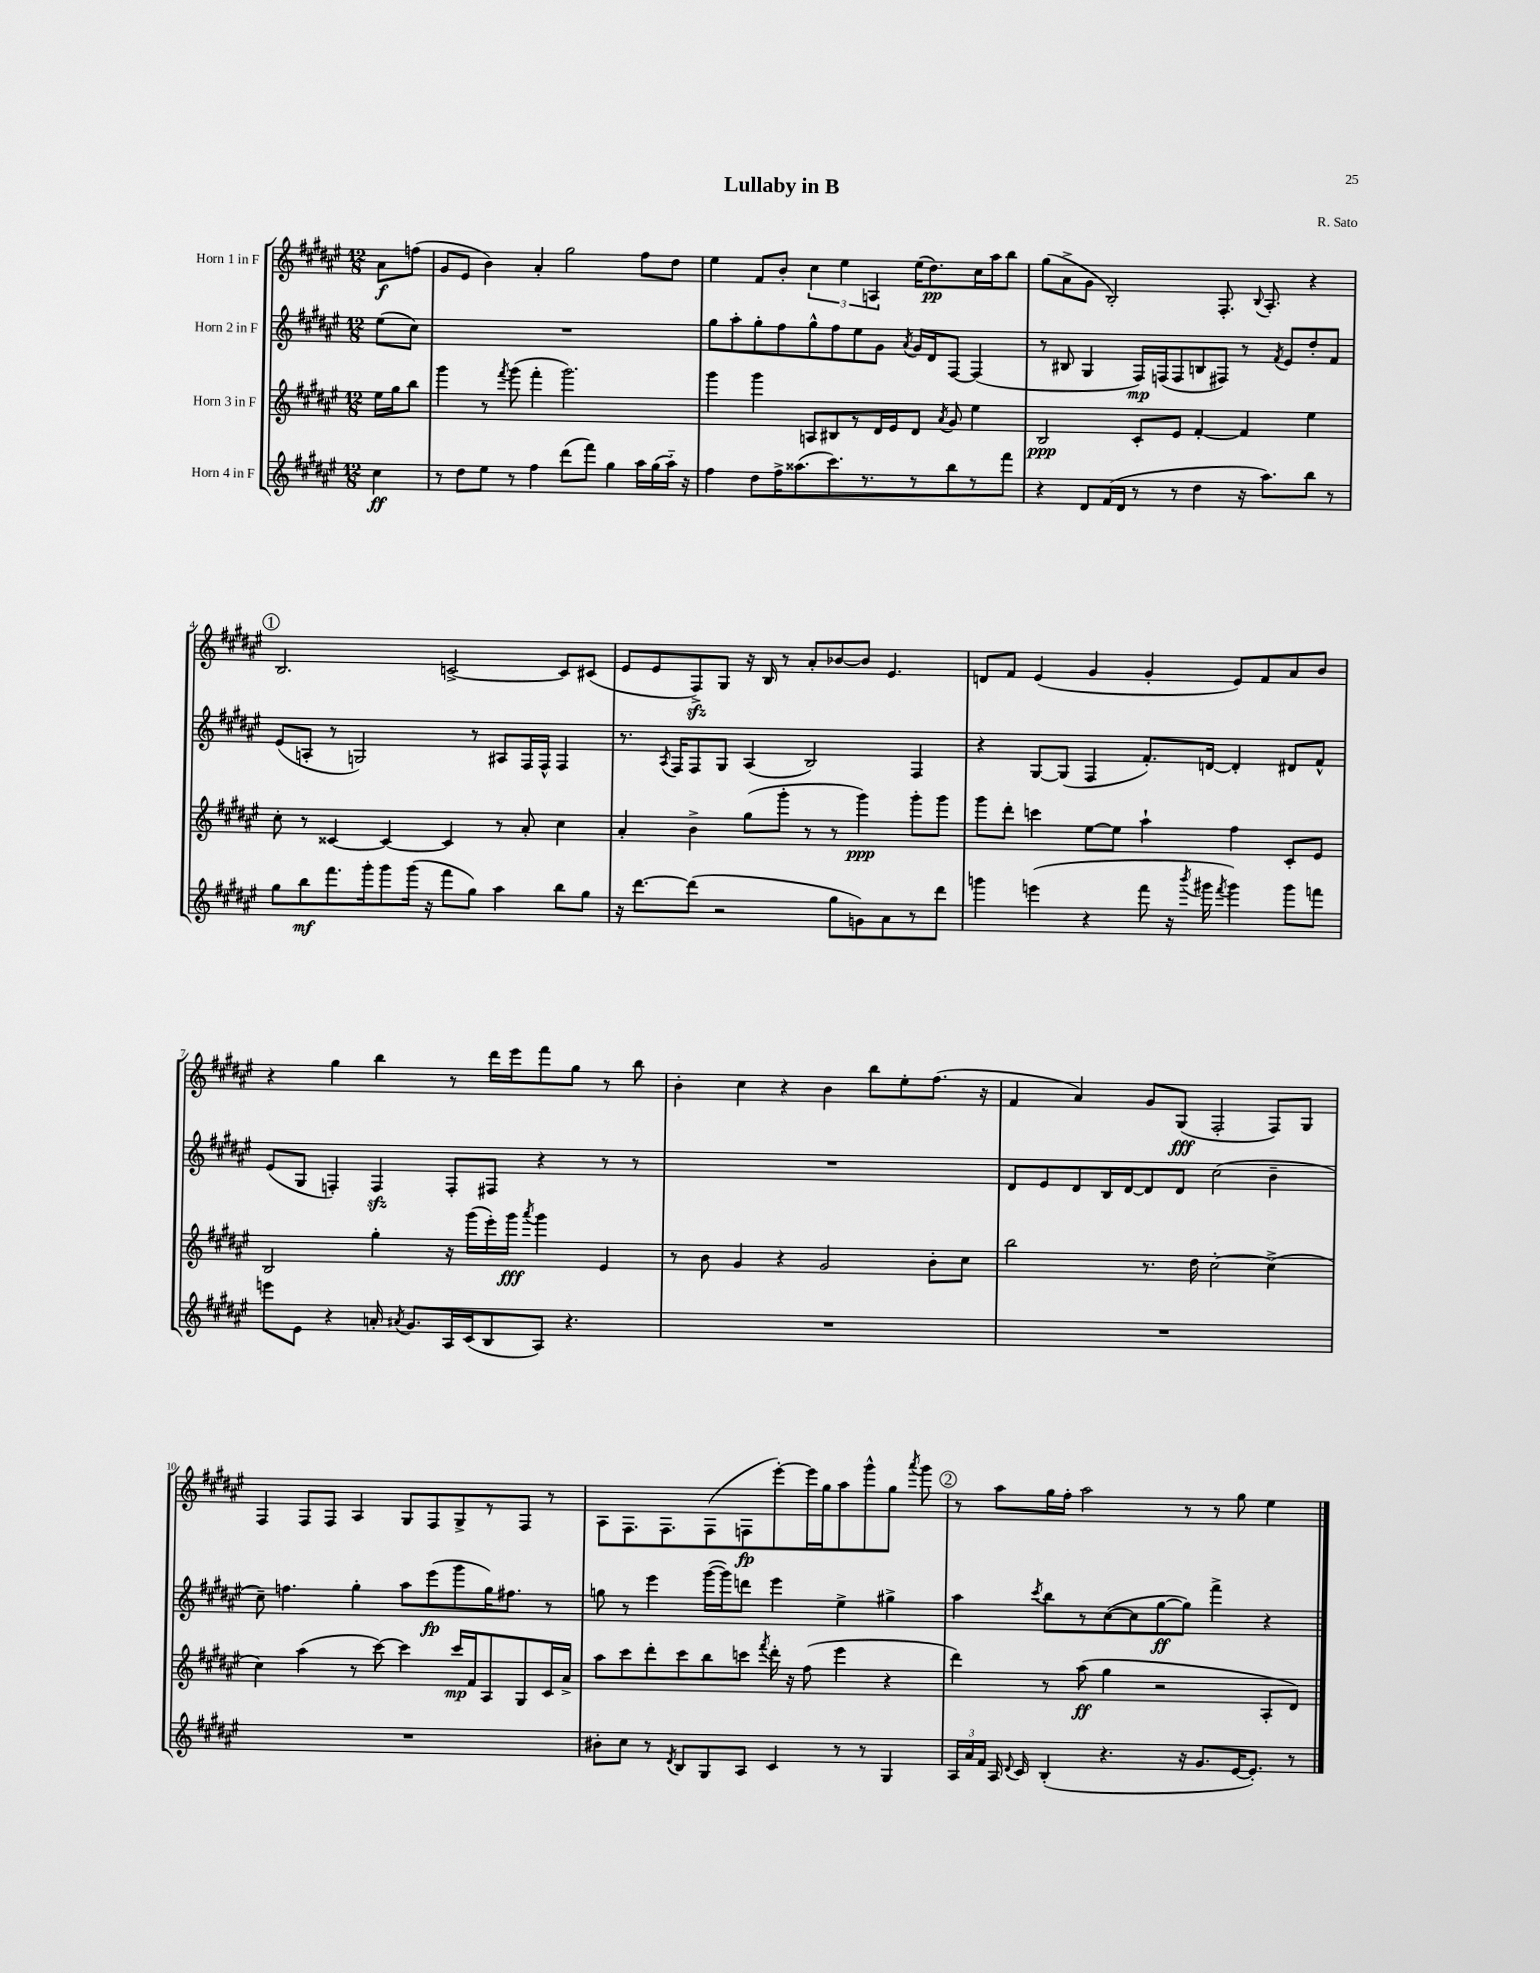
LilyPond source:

\header { title = "Lullaby in B" composer = "R. Sato" }
<<
\new StaffGroup <<
\new Staff = "s0" \with { instrumentName = "Horn 1 in F" } {
    \clef treble \key fis \major \numericTimeSignature \time 12/8 \partial 4
    \autoBeamOff ais'8[\f f''8]( |
    gis'8[ eis'8] b'4) ais'4-. gis''2 fis''8[ dis''8] |
    eis''4 fis'8[ b'8]-. \tuplet 3/2 { cis''4 eis''4 a4 } eis''16[( dis''8.\pp) cis''16 ais''16 b''8] |
    gis''8[( ais'8-> gis'8] b2-.) fis8.-. \appoggiatura { b8 } ais8.-. r4 |
    \mark \markup { \circle "1" } b2. c'2~-> c'8[ cis'8]( |
    eis'8[ eis'8 fis8->\sfz) gis8] r16 b16 r8 ais'8[-. bes'8~ bes'8] eis'4. |
    d'8[ fis'8] eis'4( gis'4 gis'4-. eis'8[) fis'8 ais'8 b'8] |
    r4 gis''4 b''4 r8 dis'''16[ eis'''16 fis'''8 gis''8] r8 b''8 |
    b'4-. cis''4 r4 b'4 b''8[ eis''8-. fis''8.]( r16 |
    fis'4 ais'4) gis'8[ gis8]\fff( fis2-. fis8[) gis8] |
    fis4 fis8[ fis8] ais4 gis8[ fis8 gis8-> r8 fis8] r8 |
    ais8[ fis8. fis8. fis8( f8\fp eis'''8~-.) eis'''16 gis''16 ais''8 gis'''8-^ gis''8] \acciaccatura { ais'''8 } gis'''8 |
    \mark \markup { \circle "2" } r8 ais''8[ gis''16 fis''16]-. ais''2 r8 r8 gis''8 eis''4 \bar "|." |
}
\new Staff = "s1" \with { instrumentName = "Horn 2 in F" } {
    \clef treble \key fis \major \numericTimeSignature \time 12/8 \partial 4
    \autoBeamOff eis''8[( cis''8]) |
    R1. |
    gis''8[ ais''8-. gis''8-. fis''8 gis''8-^ fis''8 eis''8 gis'8] \acciaccatura { ais'8 } gis'16[ dis'16 fis8]~ fis4( |
    r8 bis8 gis4 fis16[\mp) f16( f8 b8 fis8]) r8 \acciaccatura { fis'8 } eis'8[ dis''8-. fis'8] |
    \mark \markup { \circle "1" } eis'8[( a8]-. r8 g2) r8 ais8[ fis16 fis16]-^ fis4 |
    r8. \acciaccatura { ais8 } fis16[ fis8 gis8] ais4( b2) fis4 |
    r4 gis8[~ gis8]( fis4 fis'8.[-.) d'16]~ d'4-. dis'8[ fis'8]-^ |
    eis'8[( gis8] f4-.) f4\sfz f8[-. fis8] r4 r8 r8 |
    R1. |
    dis'8[ eis'8 dis'8 b16 dis'16~ dis'8 dis'8] cis''2( b'4-- |
    cis''8--) f''4. gis''4-. ais''8[ eis'''8\fp( gis'''8 gis''16) fis''8.] r8 |
    g''8 r8 eis'''4 gis'''16[~( gis'''16) d'''8] eis'''4 eis''4-> gis''4-> |
    \mark \markup { \circle "2" } ais''4 \acciaccatura { cis'''8 } b''8[ r8 cis''8~( cis''8 gis''8~\ff gis''8]) fis'''4-> r4 \bar "|." |
}
\new Staff = "s2" \with { instrumentName = "Horn 3 in F" } {
    \clef treble \key fis \major \numericTimeSignature \time 12/8 \partial 4
    \autoBeamOff eis''16[ gis''16 b''8] |
    gis'''4 r8 \acciaccatura { fis'''8 } gis'''8( fis'''4-. gis'''2.) |
    gis'''4 gis'''4 a8[ bis8 r8 dis'16 eis'16 dis'8] \acciaccatura { ais'8 } gis'8 eis''4 |
    b2\ppp cis'8[-. eis'8] fis'4~-. fis'4 eis''4 |
    \mark \markup { \circle "1" } cis''8-. r8 cisis'4~ cisis'4~ cisis'4 r8 ais'8-. cis''4 |
    ais'4-. b'4-> gis''8[( gis'''8]-. r8 r8 gis'''4\ppp) gis'''8[-. gis'''8] |
    gis'''8[ dis'''8]-. c'''4 eis''8[~ eis''8] ais''4-! fis''4 cis'8[-. eis'8] |
    b2 gis''4-. r16 gis'''16[( eis'''16-.) gis'''16]\fff \acciaccatura { ais'''8 } gis'''4 eis'4 |
    r8 b'8 gis'4 r4 gis'2 b'8[-. cis''8] |
    b''2 r8. dis''16 cis''2~-. cis''4->( |
    cis''4) ais''4( r8 cis'''8~) cis'''4 cis'''16[\mp fis'16 ais8 gis8 cis'16 ais'16]-> |
    ais''8[ cis'''8 dis'''8-. cis'''8 b''8 c'''8] \acciaccatura { fis'''8 } dis'''16-. r16 fis''8( eis'''4 r4 |
    \mark \markup { \circle "2" } dis'''4) r8 ais''8\ff( gis''4 r2 ais8[-. dis'8]) \bar "|." |
}
\new Staff = "s3" \with { instrumentName = "Horn 4 in F" } {
    \clef treble \key fis \major \numericTimeSignature \time 12/8 \partial 4
    \autoBeamOff cis''4\ff |
    r8 dis''8[ eis''8] r8 fis''4 dis'''8[( fis'''8]) gis''4 ais''16[ gis''16( ais''16]-_) r16 |
    fis''4 dis''8[ fis''16-> aisis''8.( cis'''8.) r8. r8 b''8 r8 fis'''8] |
    r4 dis'8[ fis'16( dis'16] r8 r8 dis''4 r16 ais''8.[) b''8] r8 |
    \mark \markup { \circle "1" } gis''8[ b''8\mf fis'''8. gis'''16-. gis'''8 gis'''16]( r16 fis'''8[ gis''8]) ais''4 b''8[ gis''8] |
    r16 dis'''8.[~ dis'''8]( r2 gis''8[ g'8) ais'8 r8 dis'''8] |
    g'''4 e'''4( r4 fis'''8 r16 \acciaccatura { b'''8 } gis'''16 \acciaccatura { fis'''8 } gis'''4) gis'''8[ f'''8] |
    e'''8[ eis'8] r4 a'16-. \acciaccatura { ais'8 } gis'8.[ ais16 cis'16( b8 ais8]) r4. |
    R1. |
    R1. |
    R1. |
    bis'8[-. cis''8] r8 \acciaccatura { dis'8 } b8[ gis8 ais8] cis'4 r8 r8 gis4 |
    \mark \markup { \circle "2" } \tuplet 3/2 { ais16[ ais'16 fis'16] } ais16 \appoggiatura { dis'8 } cis'16 b4-.( r4. r16 gis'8.[ eis'16~ eis'8.]-.) r8 \bar "|." |
}
>>
>>
